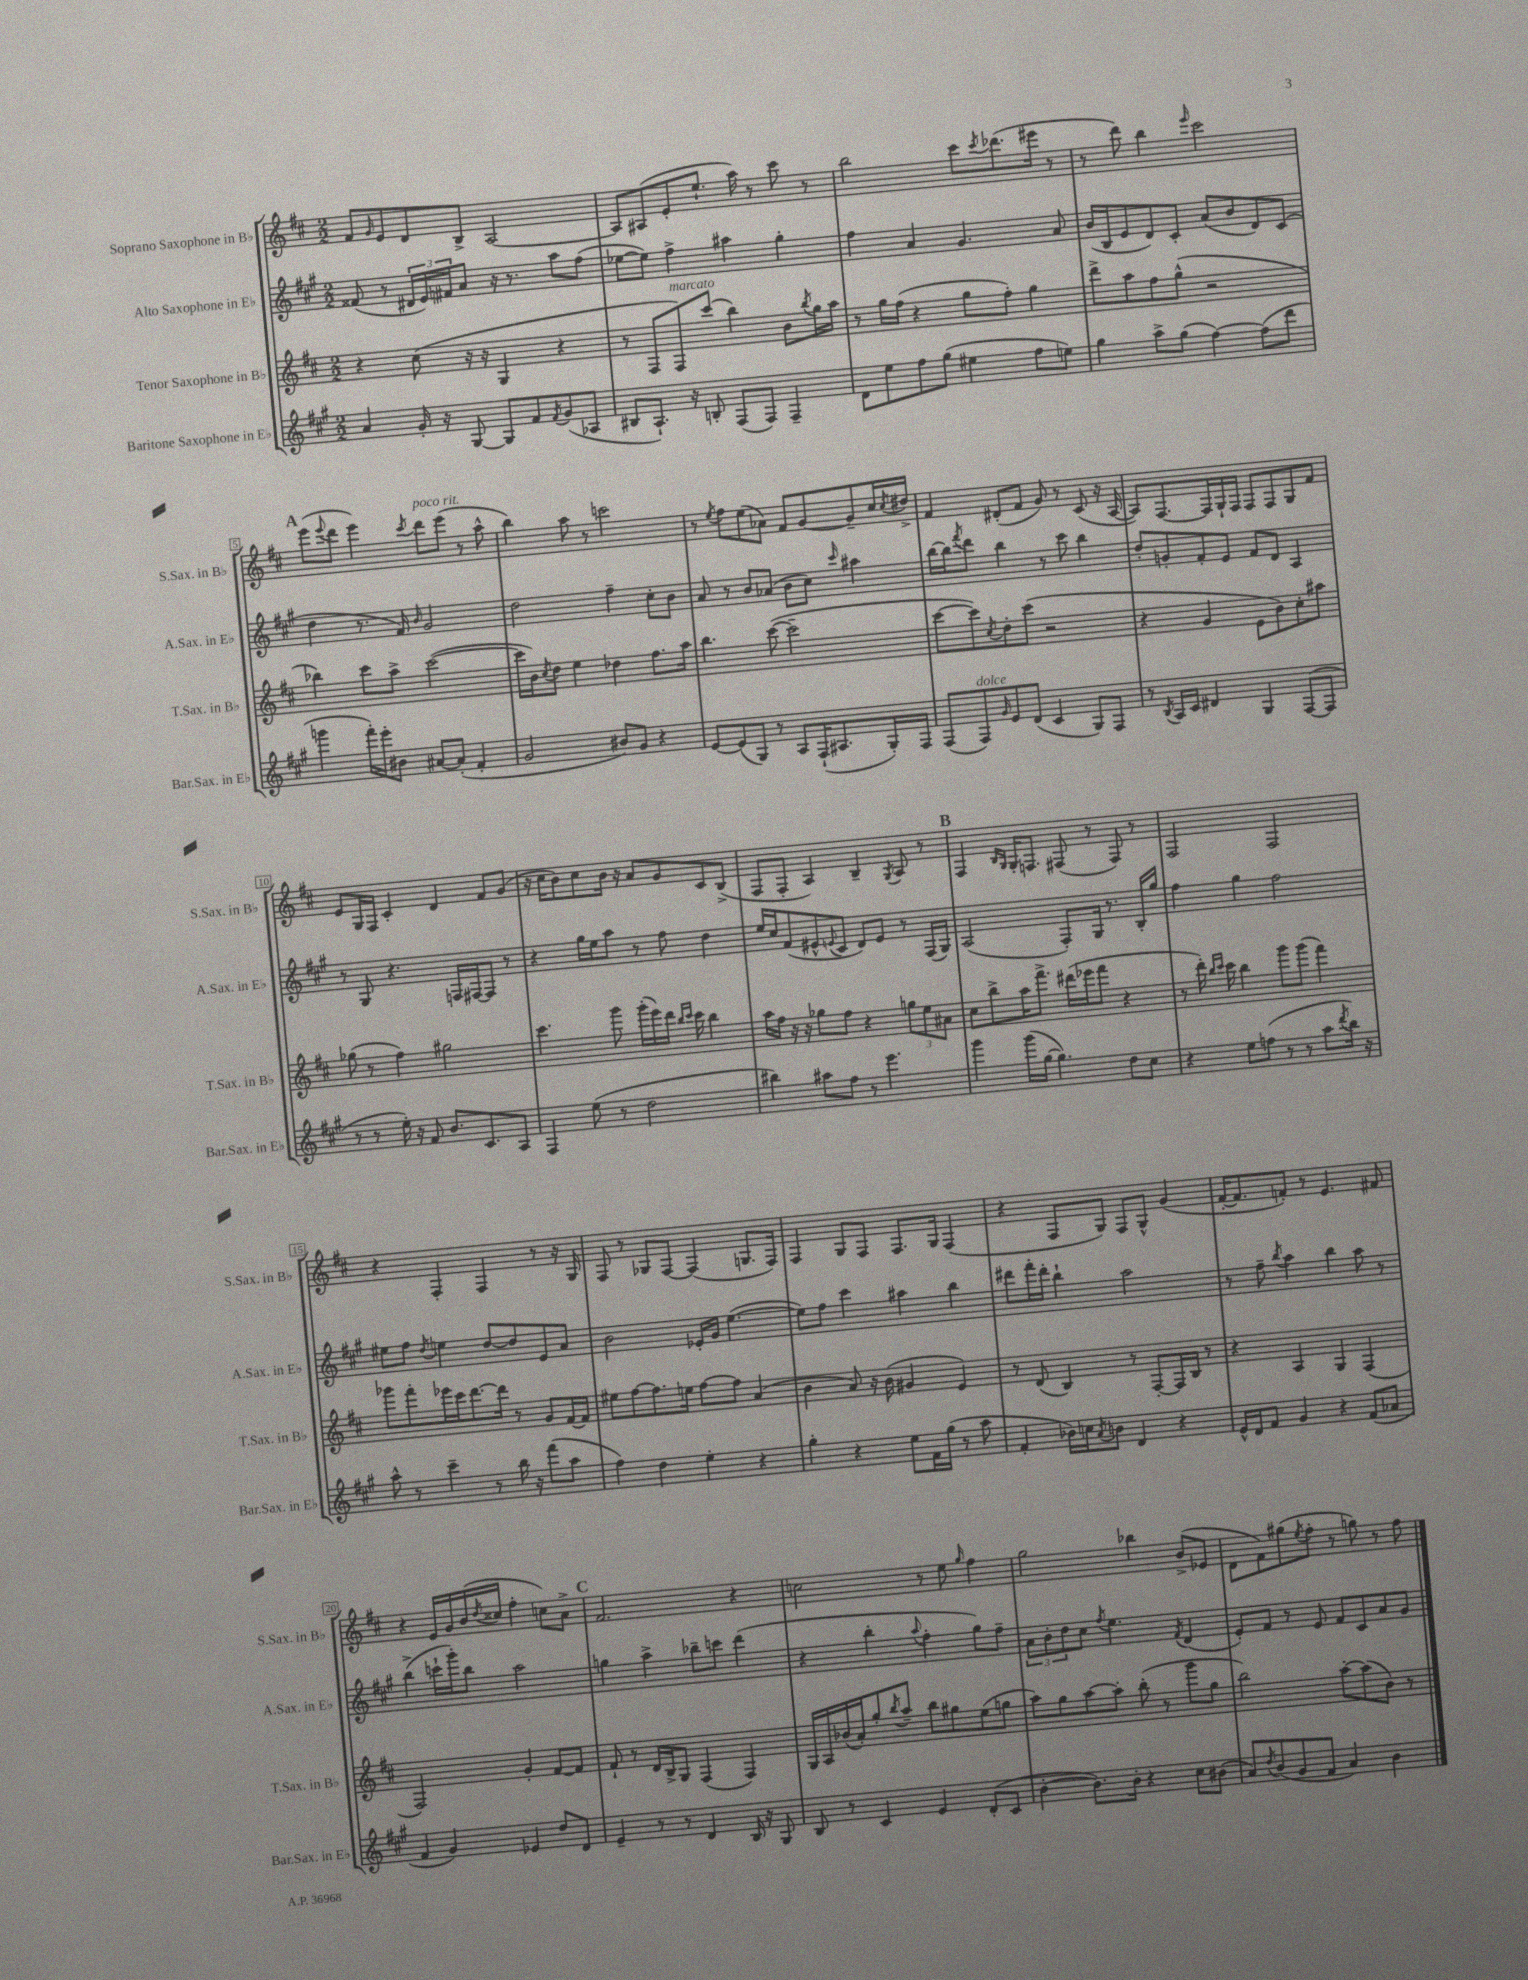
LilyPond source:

<<
\new StaffGroup <<
\new Staff = "s0" \with { instrumentName = "Soprano Saxophone in Bb" shortInstrumentName = "S.Sax. in Bb" } {
    \clef treble \key d \major \numericTimeSignature \time 2/2
    fis'8 \grace { g'16 } e'8 d'8 b8-> a2~ |
    a8 ais8( e'8-. e''8.-! a''16) r8 cis'''8 r8 |
    b''2 cis'''8 \acciaccatura { cis'''8 } des'''8.( eis'''16 r8 |
    r8 d'''8) b''4 \grace { e'''16 } cis'''2 |
    \mark \markup { \bold "A" } e'''8( \appoggiatura { e'''8 } d'''8 e'''4) \acciaccatura { cis'''8 } d'''8^\markup { \italic "poco rit." } e'''8( r8 a''8-^ |
    b''4) a''8 r8 c'''2 |
    r8 \acciaccatura { e''8 } fis''8 e''8( aes'8) fis'8 g'8~ g'8-- cis''16 \acciaccatura { cis''8 } dis''16-> |
    fis'4 dis'8-.( fis'8 g'8) r8 cis'8( r16 a16~ |
    a8) fis8.~ fis16 g16-! fis16 fis8 fis8 g8 fis'8 |
    e'8 g16 fis16 cis'4-. d'4 fis'8 g'8( |
    r16 cis''16 b'8) cis''8 b'16 r16 a'8 g'8 cis'8 b8->( |
    fis8 fis8-. a4) b4-- \acciaccatura { g8 } a8 r8 |
    \mark \markup { \bold "B" } fis4 \grace { b16 g16 } g16-. f8. fis8( r8 fis8) r8 |
    fis2 fis2 |
    r4 fis4-. fis4 r8 r16 g16 |
    fis8 r8 ges8 fis8~ fis4( g8. fis16) |
    fis4 g8 fis8 fis8. g16 fis4( |
    r4 fis8 g8) fis8 g8-^ g'4( |
    fis'16~-. fis'8. f'8-.) r8 e'4. fis'8 |
    r4 e'16 g'16 b'16( \acciaccatura { d''8 } cisis''16 fis''4-. c''8) a'8-> |
    \mark \markup { \bold "C" } fis'2. r4 |
    c''2 r8 e''8 \grace { g''16 } fis''4 |
    g''2 bes''4 b'8->( ees'8 |
    d'8 fis'8) gis''8( \acciaccatura { e''8 } fis''8-. r8 g''8) r8 fis''8 \bar "|." |
}
\new Staff = "s1" \with { instrumentName = "Alto Saxophone in Eb" shortInstrumentName = "A.Sax. in Eb" } {
    \clef treble \key a \major \numericTimeSignature \time 2/2
    fisis'8( r8 \tuplet 3/2 { dis'16 e'16) fis'16 } a'8 r16 r8. a''8 fis''8( |
    ees''8~ ees''8) fis''4-> ais''4 gis''4-. |
    fis''4 a'4 gis'4. a'8 |
    b'16( b16 e'8 d'8) cis'8-. a'8( b'8 d'8) cis'8( |
    \mark \markup { \bold "A" } d''4 r8. fis'16) \grace { b'16 } gis'2 |
    d''2 fis''4-- cis''8-. b'8 |
    a'8 r8 b'8 aes'8( b'8 cis''8) \grace { cis'''16 } ais''4 |
    b''16~ b''16 \acciaccatura { fis'''8 } d'''8 b''4 r8 cis'''8 b''4 |
    d''8-. g'8-. fis'8-. e'8 fis'8 d'8 a4 |
    r8 gis8 r4. f16 fis16~ fis8 r8 |
    r4 gis''16 e''16 a''8 r8 fis''8 d''4 |
    e''16 cis''16 fis'8( eis'8-^ \appoggiatura { e'8 } cis'8 d'8) e'8 r8 fis16( gis16) |
    \mark \markup { \bold "B" } a2( fis8-.) gis16 r8. b16-. gis''16 |
    fis''4 gis''4 fis''2 |
    eis''8 fis''8 \acciaccatura { d''8 } e''4 d''8~ d''8 e'8 a'8 |
    b'2 ees'16-. gis'16 e''4.~( |
    e''8) fis''8 cis'''4 ais''4 b''4 |
    dis'''8 fis'''16-. dis'''16-. b''4-! a''2 |
    r8 fis''8-- \acciaccatura { b''8 } a''4 b''4 a''8 r8 |
    b''4->( c'''16-! gis'''16-.) b''8 a''2 |
    \mark \markup { \bold "C" } g''4 a''4-> bes''8-- c'''8 d'''4( |
    r4 b''4-. \appoggiatura { a''8 } fis''4-. gis''8) fis''8-- |
    \tuplet 3/2 { a'8 b'8-. d''8 } cis''8 \acciaccatura { fis''8 } e''4. \acciaccatura { fis'8 } d'4( |
    e'8-.) fis'8 r8 e'8 fis'8 cis'8 a'8 gis'8 \bar "|." |
}
\new Staff = "s2" \with { instrumentName = "Tenor Saxophone in Bb" shortInstrumentName = "T.Sax. in Bb" } {
    \clef treble \key d \major \numericTimeSignature \time 2/2
    r4 cis''8( r16 r16 g4 r4 |
    r8 fis8 fis8^\markup { \italic "marcato" }) cis'''8( b''4) b'8 \acciaccatura { b''8 } g''16 a''16 |
    r8 g''16 fis''16( r4 g''8 fis''8-.) g''4 |
    d'''8-> a''8 fis''8 g''8-^( r2 |
    \mark \markup { \bold "A" } bes''4) cis'''8 a''8-> cis'''2~( |
    cis'''16 b'16) \acciaccatura { cis''8 } d''8 e''4 des''4 fis''8. a''16 |
    b''4. cis'''8~( cis'''2-- |
    cis'''8~ cis'''8) \acciaccatura { cis''8 } d''8-. cis'''8( r2 |
    r4 g'4 e'8 b'8) cis''8-. ais''8 |
    ges''8( r8 fis''4) gis''2 |
    cis'''4. g'''8 g'''16-.( e'''16) d'''16 \grace { b''16 cis'''16 } cis'''16 b''4 |
    a''16 fis''16 r16 r16 ges''8 fis''8 r4 \tuplet 3/2 { g''8 e''8 ais'8 } |
    \mark \markup { \bold "B" } cis''8 b''8-> a''16 fis'''8.-> dis'''16( ees'''16 fis'''8 r4 |
    r8 d'''16-.) \grace { b''16 cis'''16 } cis'''16 b''4 g'''8 g'''8( fis'''4) |
    ges'''8 fis'''8-. ees'''16 cis'''16 d'''8.~ d'''16 r8 g'8 fis'16~ fis'16 |
    eis''8 fis''8~ fis''8. e''16 fis''8~ fis''8 a'4( |
    b'4 a'8) r16 b'16( gis'4 e'4) |
    r8 d'8( b4) r8 fis8~-. fis16 b16 r8 |
    r4 a4 g4 fis4( |
    fis2) g'4-. fis'8~ fis'8 |
    \mark \markup { \bold "C" } fis'8-! r8 d'16 b16-> g8 fis4( fis4) |
    g16 a16 bes'16( a'16-.) g''8-. \acciaccatura { b''8 } a''8-- b''8 gis''8 e''8( g''8 |
    a''8) g''8 a''8~ a''8-. b''8-.( r8 g'''8 g''8 |
    b''2) a''8~-. a''8( b'8) r8 \bar "|." |
}
\new Staff = "s3" \with { instrumentName = "Baritone Saxophone in Eb" shortInstrumentName = "Bar.Sax. in Eb" } {
    \clef treble \key a \major \numericTimeSignature \time 2/2
    a'4 gis'16-. r16 gis8~ gis8 fis'8 \acciaccatura { fis'8 } gis'8( aes8 |
    bis8 a8.-!) r16 b8-. fis8( fis8) fis4-- |
    d'8 e''8 fis''8 gis''8( eis''4 fis''8 e''8) |
    gis''4 a''8-> gis''8( fis''4~) fis''8( d'''8 |
    \mark \markup { \bold "A" } g'''4 fis'''16-.) e'''16-. bis'8 ais'8~ ais'8-.( fis'4-. |
    gis'2 bis'8) gis'8 r4 |
    e'8~ e'8( gis8) r8 a8 fis16-!( ais8. gis16-.) fis16 |
    fis8( fis8^\markup { \italic "dolce" }) \grace { gis'16 } e'8 d'8( cis'4 gis8) fis8 |
    r8 \acciaccatura { b8 } a16 cis'16 dis'4 gis4 fis8~( fis8 |
    r8 r8 e''16-.) r16 fis'8 b'8. cis'8. a8 |
    fis4 e''8( r8 d''2 |
    bis''4) ais''8 fis''8 r8 e'''4. |
    \mark \markup { \bold "B" } gis'''4 gis'''16( gis''16~ gis''4.) d''8 cis''8 |
    r4 e''8 f''8( r8 r8 a''8 \acciaccatura { d'''8 } b''16) r16 |
    a''8-^ r8 cis'''4-- r8 b''16 r16 fis'''8( a''8 |
    fis''4) d''4 e''4-. r4 |
    gis''4-. r4 e''8 fis'16 gis''16( r8 a''8 |
    fis'4-. bes'16) c''16 \acciaccatura { a'8 } b'8 d'4 r4 |
    e'16-^ d'16 fis'8 gis'4 r4 fis'8( aes'8 |
    fis'4 gis'4) ees'4 d''8 d'8 |
    \mark \markup { \bold "C" } e'4-- r8 r8 d'4 b16 r16 gis8 |
    b8 r8 cis'4 e'4 d'8-.( cis'8 |
    b'4~-. b'8.) b'16-. r4 cis''8 bis'8( |
    a'8) \acciaccatura { d''8 } b'8( gis'8 fis'8 a'4) b'4 \bar "|." |
}
>>
>>
\layout { \context { \Score \override BarNumber.stencil = #(make-stencil-boxer 0.1 0.3 ly:text-interface::print) } }
